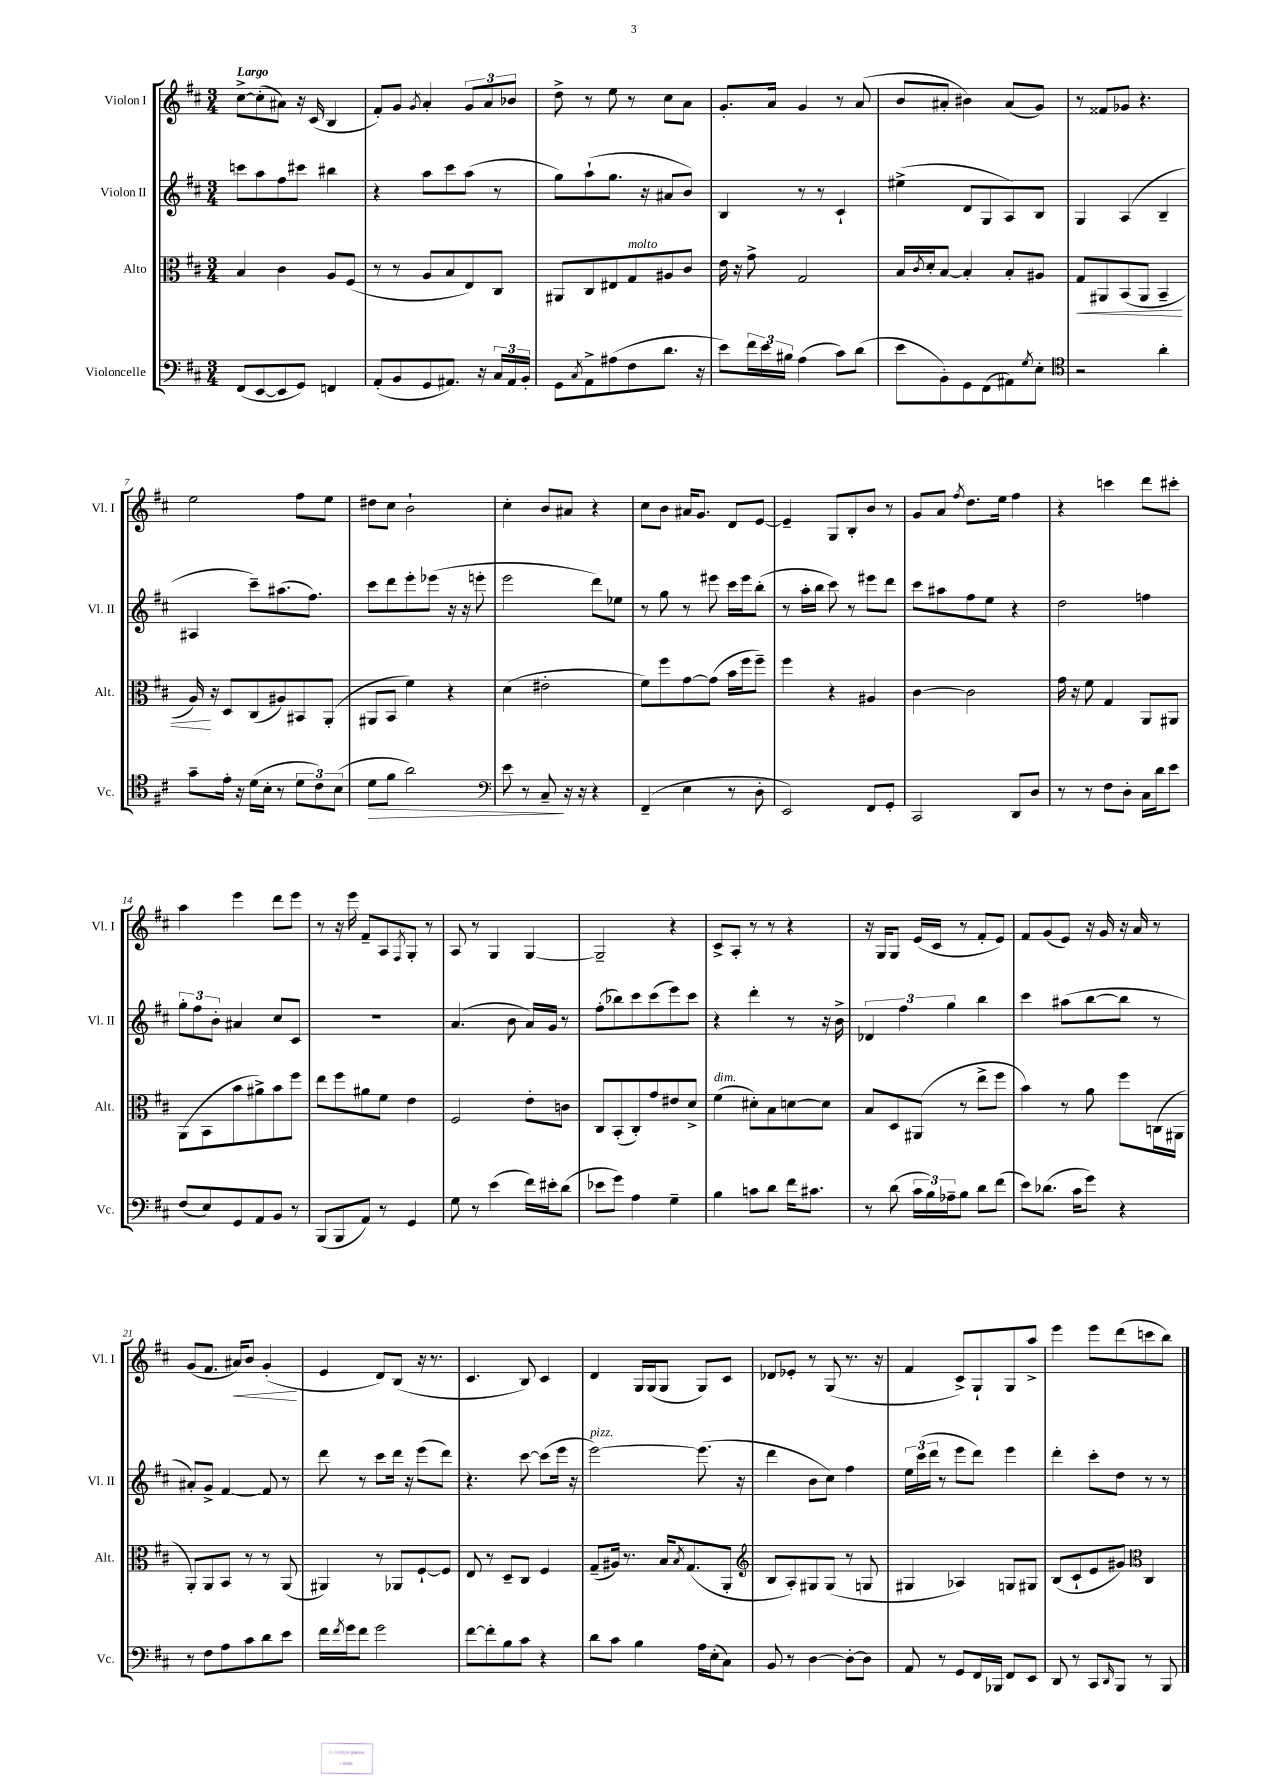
<<
\new StaffGroup <<
\new Staff = "s0" \with { instrumentName = "Violon I" shortInstrumentName = "Vl. I" } {
    \clef treble \key d \major \numericTimeSignature \time 3/4 \tempo "Largo"
    cis''8~-> cis''8-.( ais'8) r16 cis'16( b4 |
    fis'8-.) g'8 \acciaccatura { g'8 } a'4-. \tuplet 3/2 { g'8 a'8 bes'8 } |
    d''8-> r8 e''8 r8 cis''8 a'8 |
    g'8.-. a'16 g'4 r8 a'8( |
    b'8 ais'8-. bis'4) ais'8( g'8) |
    r8 fisis'8 ges'8 r4. |
    e''2 fis''8 e''8 |
    dis''8 cis''8 b'2-! |
    cis''4-. b'8 ais'8 r4 |
    cis''8 b'8 ais'16 g'8. d'8 e'8~ |
    e'4-- g8 b8-. b'8 r8 |
    g'8 a'8 \acciaccatura { fis''8 } d''8. e''16 fis''4 |
    r4 c'''4 d'''8 cis'''8-. |
    a''4 e'''4 d'''8 e'''8 |
    r8 r16 e'''16 fis'8-- a8 \acciaccatura { fis8 } g8-. r8 |
    a8 r8 g4 g4~ |
    g2-- r4 |
    cis'8-> a8-. r8 r8 r4 |
    r16 g16 g8 e'16( cis'16 r8 fis'8-. e'8) |
    fis'8 g'8( e'8) r16 g'16 r16 a'16 r8 |
    g'8( fis'8. ais'16\<) b'8 g'4-.\!( |
    e'4 d'8) b8( r16 r8. |
    cis'4. b8) cis'4 |
    d'4 g16 g16( g8 g8) cis'8 |
    des'8 ees'8-. r8 g8( r8. r16 |
    fis'4 cis'8->) g8-! g8 a''8-> |
    e'''4 e'''8 d'''8( c'''8 b''8) \bar "|." |
}
\new Staff = "s1" \with { instrumentName = "Violon II" shortInstrumentName = "Vl. II" } {
    \clef treble \key d \major \numericTimeSignature \time 3/4
    c'''8 a''8 fis''8 cis'''8 bis''4 |
    r4 a''8 cis'''8 a''8( r8 |
    g''8) a''8-!( g''8. r16 ais'8 b'8) |
    b4 r8 r8 cis'4-! |
    eis''4->( d'8 g8 a8) b8 |
    g4 a4( b4-- |
    ais4 cis'''8--) ais''8.( fis''8.) |
    cis'''8 d'''8 e'''8-. ees'''8( r16 r16 e'''8-. |
    e'''2 d'''8) ees''8 |
    r8 g''8 r8 eis'''8 cis'''16 eis'''16 b''8-.( |
    r8 a''16-. b''16 cis'''8) r8 eis'''8 d'''8 |
    cis'''8 ais''8 fis''8 e''8 r4 |
    d''2 f''4 |
    \tuplet 3/2 { g''8-. fis''8 b'8-. } ais'4 cis''8 cis'8 |
    R2. |
    a'4.( b'8 a'16) g'16 r8 |
    fis''8-.( bes''8) cis'''8 cis'''8( e'''8) cis'''8 |
    r4 d'''4-. r8 r16 b'16-> |
    \tuplet 3/2 { des'4 fis''4 g''4 } b''4 |
    cis'''4 ais''8( b''8~ b''8 r8 |
    ais'8-.) g'8-> fis'4~ fis'8 r8 |
    d'''8 r8 cis'''8 d'''16 r16 e'''8( d'''8) |
    r4. cis'''8~ cis'''8( e'''16 r16 |
    e'''2~^\markup { \italic "pizz." }) e'''8.( r16 |
    d'''4 b'8 cis''8) fis''4 |
    \tuplet 3/2 { e''16 cis'''16( d'''16 } r8 e'''8 d'''8) e'''4 |
    d'''4-. cis'''8-. d''8 r8 r8 \bar "|." |
}
\new Staff = "s2" \with { instrumentName = "Alto" shortInstrumentName = "Alt." } {
    \clef alto \key d \major \numericTimeSignature \time 3/4
    b4 cis'4 a8 fis8( |
    r8 r8 a8 b8 e8) cis8 |
    ais,8 cis8 eis8 g8^\markup { \italic "molto" } ais8 cis'8 |
    e'16 r16 g'8-> g2 |
    b16 \acciaccatura { cis'8 } d'16-. b8~ b4-. b8-. ais8 |
    g8\< ais,8 b,8( ais,8 b,4-- |
    a16\!) r16 d8 cis8( ais8) bis,8 a,8-.( |
    ais,8 b,8 fis'4) r4 |
    d'4( eis'2-. |
    fis'8) fis''8 g'8~ g'8( b'16 fis''16 fis''8--) |
    fis''4 r4 ais4 |
    cis'4~ cis'2 |
    g'16 r16 fis'8 g4 a,8 ais,8 |
    a,8( b,8 b'8 ais'8->) b'8 fis''8 |
    e''8 fis''8 ais'8 fis'8 e'4 |
    fis2 e'8-. c'8 |
    cis8 b,8-.( cis8-.) g'8 eis'8 d'8-> |
    fis'4^\markup { \italic "dim." }( dis'8-.) b8 d'8~ d'8 |
    b8 d8 ais,8( r8 e''8-> fis''8 |
    b'4) r8 a'8 fis''8 c16( ais,16 |
    a,8-.) a,8 b,8 r8 r8 a,8( |
    ais,4) r8 aes,8 fis8~-! fis8 |
    e8 r8 d8-- cis8 fis4 |
    g8--( ais16) r8. b16 \acciaccatura { b8 } g8.( a,8-. |
    \clef treble b8 a8-.) gis8 gis8( r8 g8 |
    gis4 aes4) g8 gis8 |
    b8( cis'8-! e'8 gis'8) \clef alto cis4 \bar "|." |
}
\new Staff = "s3" \with { instrumentName = "Violoncelle" shortInstrumentName = "Vc." } {
    \clef bass \key d \major \numericTimeSignature \time 3/4
    fis,8( e,8~ e,8 g,8) f,4 |
    a,8-.( b,8 g,8 ais,8.) r16 \tuplet 3/2 { cis16 ais,16 b,16-. } |
    g,8 \acciaccatura { cis8 } a,8-> ais8( fis8 d'8. r16 |
    e'8) \tuplet 3/2 { fis'16 e'16 bis16 } a4( cis'8) d'8( |
    e'8 b,8-.) g,8 fis,8( ais,8) \acciaccatura { g8 } e8-. |
    \clef tenor r2 a'4-. |
    g'8-- e'16-. r16 d'16( b16-. r8 \tuplet 3/2 { d'8 cis'8) b8( } |
    d'8\> fis'8 a'2) |
    \clef bass e'8 r8 cis8--\! r16 r16 r4 |
    fis,4--( e4 r8 d8-. |
    e,2) fis,8 g,8-. |
    cis,2 d,8 d8 |
    r8 r8 fis8 d8-. cis16 d'16 e'8 |
    fis8( e8) g,8 a,8 b,8 r8 |
    b,,8( b,,8 a,8) r8 g,4 |
    g8 r8 e'4( fis'16) eis'16-. d'8( |
    ees'8 g'8) a4 g4-- |
    b4 c'8 d'8 fis'16 cis'8. |
    r8 d'8( \tuplet 3/2 { cis'16 b16) aes16-- } b8 d'8 fis'8( |
    e'8) des'8.( cis'16 g'8) r4 |
    r8 fis8 a8 cis'8 d'8 e'8 |
    fis'16 \acciaccatura { fis'8 } g'16 fis'8 g'2 |
    fis'8~ fis'8-. b8 cis'8 r4 |
    d'8 cis'8 b4 a16 e16-.( cis8) |
    b,8 r8 d4~ d8~-. d8 |
    a,8 r8 g,8 fis,16 bes,,16 fis,8 e,8 |
    d,8 r8 cis,8 \grace { d,16 } b,,8 r8 b,,8 \bar "|." |
}
>>
>>
